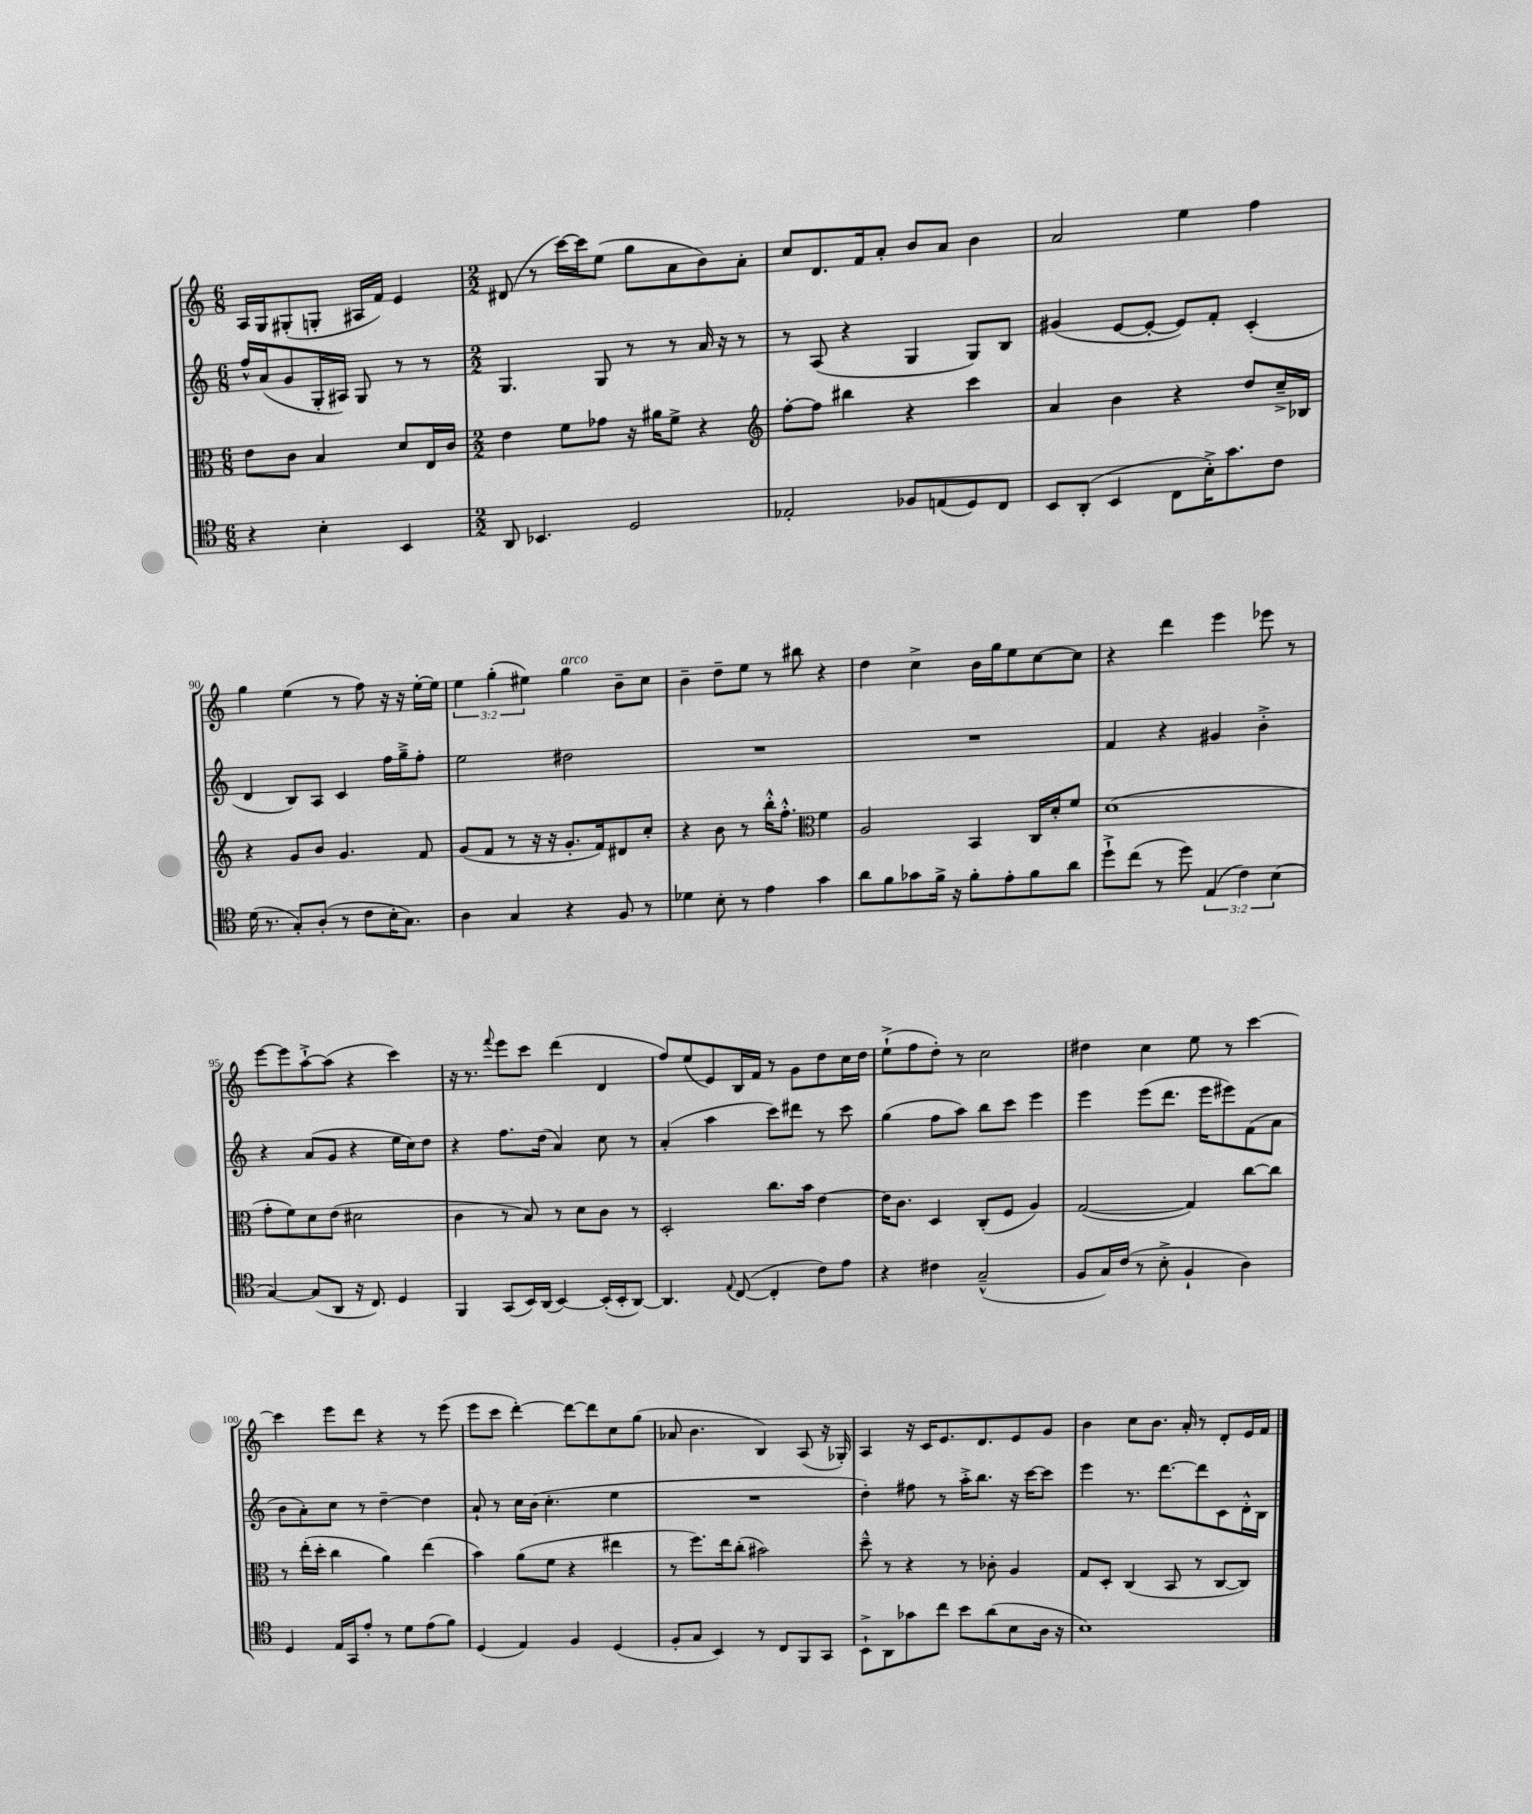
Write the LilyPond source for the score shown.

<<
\new StaffGroup <<
\new Staff = "s0" {
    \clef treble \key c \major \numericTimeSignature \time 6/8 \override Staff.TupletNumber.text = #tuplet-number::calc-fraction-text
    a16 g16 gis8-.( g8-. ais16 f'16) e'4 |
    \numericTimeSignature \time 2/2 dis'8( r8 c'''16~) c'''16 e''8( g''8 a'8 b'8) a'8-. |
    c''8 d'8. f'16 a'8-. b'8 a'8 b'4 |
    a'2 e''4 f''4 |
    g''4 e''4( r8 f''8) r16 r16 e''16~-. e''16 |
    \tuplet 3/2 { e''4 g''4-.( eis''4) } g''4^\markup { \italic "arco" } b'8-- c''8 |
    b'4-- d''8-- e''8 r8 bis''8 r4 |
    d''4 c''4-> b'16 g''16 e''8 c''8~ c''8 |
    r4 d'''4 e'''4 ees'''8 r8 |
    e'''8~ e'''8 a''8~-!-> a''8( r4 c'''4) |
    r16 r8. \appoggiatura { f'''8 } e'''8 c'''8 d'''4( d'4 |
    f''8) e''8( e'8) b16 f'16 r8 g'8 d''8 c''16 d''16 |
    e''8-!->( f''8 d''8-.) r8 c''2 |
    dis''4 c''4 e''8 r8 c'''4~ |
    c'''4 e'''8 d'''8 r4 r8 e'''8( |
    e'''8 c'''8 d'''4~-.) d'''8~ d'''8 c''8 g''8( |
    aes'8 b'4. b4) a8( r16 ges16-.) |
    a4 r16 c'16 e'8. d'8. e'8 g'8 |
    b'4 c''8 b'8. a'16-. r8 d'8-. e'16 f'16 \bar "|." |
}
\new Staff = "s1" {
    \clef treble \key c \major \numericTimeSignature \time 6/8
    f''16-^ a'16( g'8 g16-. ais16) g8 r8 r8 |
    \numericTimeSignature \time 2/2 g4. g8 r8 r8 a'16 r16 r8 |
    r8 a8( r4 g4 g8) b8 |
    gis'4( e'8~ e'8~-. e'8) f'8-. c'4-.( |
    d'4 b8) a8 c'4 f''16 g''16---> f''8-. |
    e''2 dis''2 |
    R1 |
    R1 |
    f'4 r4 gis'4 b'4-.-> |
    r4 a'8( g'8 r4 e''16 c''16) d''8 |
    r4 f''8. d''16( a'4) c''8 r8 |
    a'4-.( a''4 c'''8) dis'''8 r8 c'''8 |
    g''4( f''8 a''8) b''8 c'''8 e'''4 |
    e'''4 e'''8( d'''8. e'''16 eis'''8) f'8( a'8 |
    b'8 a'8-.) c''8 r8 d''4~-- d''4 |
    a'8-! r8 c''16 b'16( c''4.-. e''4 |
    R1 |
    d''4-.) fis''8 r8 a''16-.-> b''8. r16 c'''16~ c'''8 |
    e'''4 r8. d'''8.~ d'''8 c'8 d'16-.-^ b16 \bar "|." |
}
\new Staff = "s2" {
    \clef alto \key c \major \numericTimeSignature \time 6/8
    e'8 c'8 b4 d'8 e16 c'16 |
    \numericTimeSignature \time 2/2 e'4 f'8 ges'8 r16 ais'16 f'8-> r4 |
    \clef treble f''8~-. f''8 bis''4 r4 c'''4 |
    a'4 b'4 r4 d''8 c''16---> bes16 |
    r4 g'8 b'8 g'4. f'8 |
    g'8( f'8 r8 r16 r16 g'8.-. f'16) dis'8 c''8-. |
    r4 b'8 r8 b''16-.-^ f''8.-.-^ \clef alto f'4 |
    a2 b,4 c16 d'16-. f'8 |
    d'1( |
    g'8-. f'8) d'8 e'8( dis'2 |
    c'4 r8 b8) r8 d'8 c'8 r8 |
    d2-. c''8. b'16 e'4~ |
    e'16 c'8. d4 c8-.( f8 a4) |
    g2~( g4) c''8~ c''8 |
    r8 e''16-.( d''16-. c''4 a'4) e''4( |
    b'4) a'8( f'8 r4 eis''4 |
    r8 f''8.) e''16 c''8-.( bis'2) |
    d''8---^ r8 r4 r8 ces'8-. a4 |
    g8 d8-. c4( b,8 r8 c8~ c8) \bar "|." |
}
\new Staff = "s3" {
    \clef tenor \key c \major \numericTimeSignature \time 6/8 \override Staff.TupletNumber.text = #tuplet-number::calc-fraction-text
    r4 b4-. b,4 |
    \numericTimeSignature \time 2/2 a,8 bes,4. d2 |
    ees2-. fes8 e8( d8) c8 |
    b,8 a,8-.( b,4 c8 b16-.->) g'8. c'8 |
    d'16( r8. g8-.) a8-.( r8 c'8 b16-. g8.) |
    a4 g4 r4 f8 r8 |
    des'4 b8-. r8 e'4 g'4 |
    a'8 f'8 ges'8 f'16-> r16 f'8-. e'8-. f'8 a'8 |
    d''8-!-> c''8( r8 d''8) \tuplet 3/2 { e4( c'4) b4( } |
    g4~) g8( a,8 r16 c8.) d4 |
    f,4 g,8( b,16) a,16( b,4~) b,16-.( b,16-. a,8~) |
    a,4. \appoggiatura { e8 } c8~( c4-. c'8) e'8 |
    r4 cis'4 g2---^( |
    f8 g16) c'16( r8 b8-.-> f4-! a4) |
    d4 e16 g,16 e'8-. r8 d'8 e'8( f'8) |
    d4( e4) f4 d4( |
    f8-. g8 b,4) r8 c8 f,8 g,8 |
    b,8-!-> a,8 ges'8 c''8 b'8 a'8( b8 a16 r16 |
    b1) \bar "|." |
}
>>
>>
\layout { \context { \Score currentBarNumber = #86 \override BarNumber.break-visibility = ##(#f #t #t) barNumberVisibility = #(every-nth-bar-number-visible 5) } }
